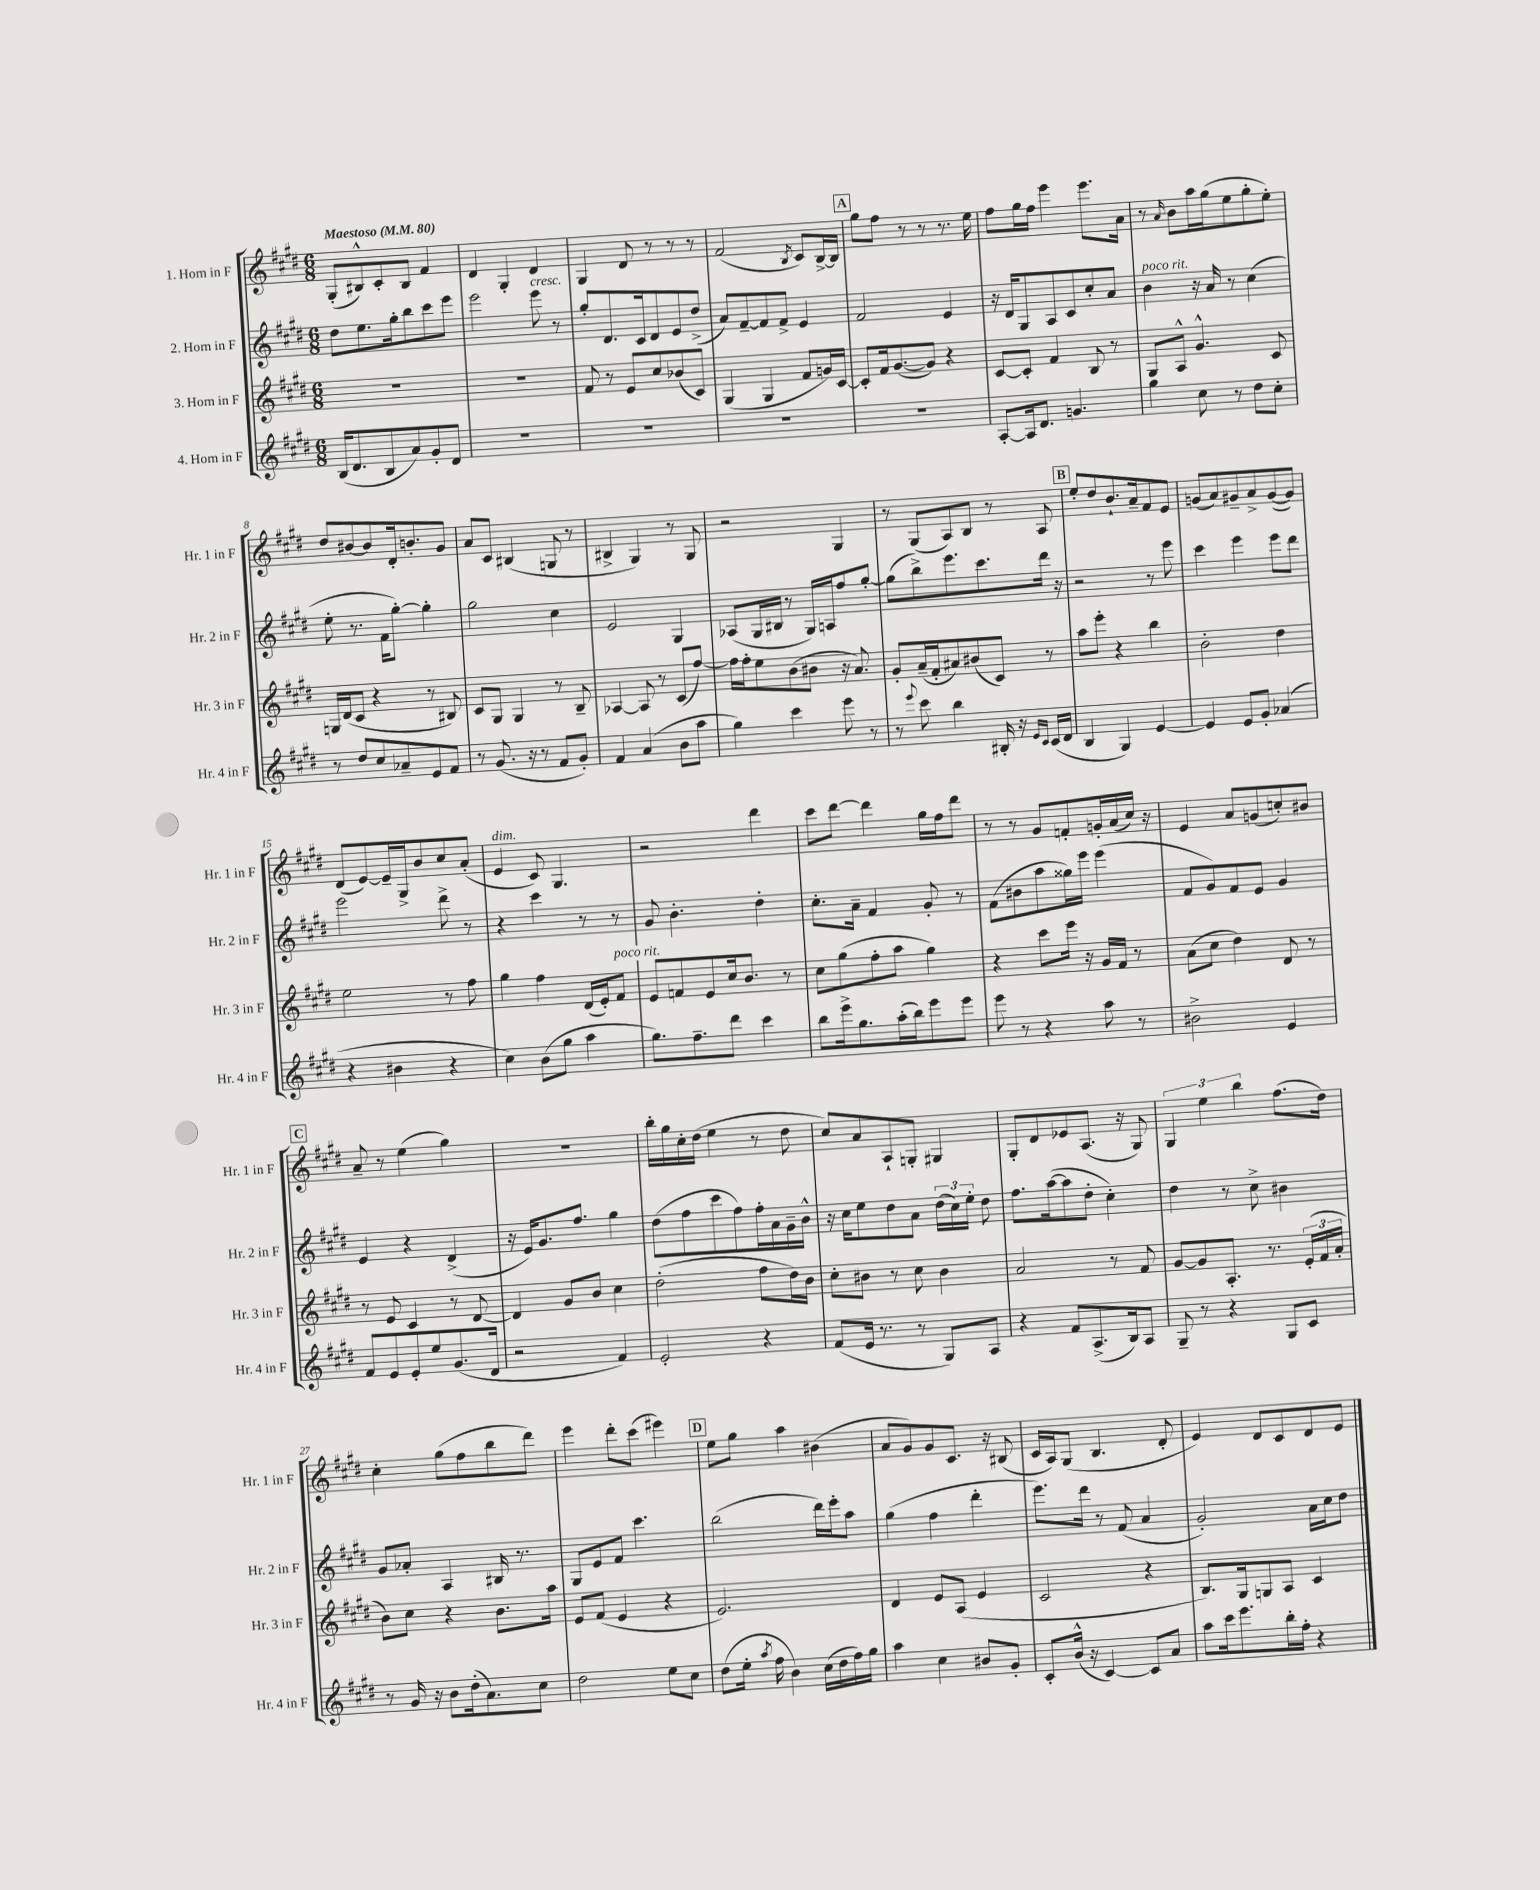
<<
\new StaffGroup <<
\new Staff = "s0" \with { instrumentName = "1. Horn in F" shortInstrumentName = "Hr. 1 in F" } {
    \clef treble \key e \major \numericTimeSignature \time 6/8 \tempo "Maestoso" 4 = 80
    \autoBeamOff gis8[-.( bis8-^) cis'8-. bis8] fis'4 |
    dis'4 gis4-. dis'4 |
    gis4 dis'8 r8 r8 r8 |
    fis'2( \acciaccatura { b8 } cis'8[) b16~-> b16] |
    \mark \markup { \box "A" } gis''8[ fis''8] r8 r8 r8. e''16 |
    fis''8[ gis''16 fis''16] e'''4 e'''8.[ a'16] |
    r8 \grace { a'16 } b'8[ a''16 gis''16( e''8 gis''8-. e''8]-.) |
    dis''8[ bis'8~ bis'8 dis'16-. b'8.-. gis'8] |
    a'8[ cis'8] bis4( g8 r8 |
    bis4-> gis4) r8 gis8 |
    r2 gis4 |
    r8 gis8[( a8) b8] r8 a8 |
    \mark \markup { \box "B" } e''8[-. dis''8 b'8.-! a'16-- fis'8 e'8] |
    g'8[( a'8) gis'8-- a'8-> gis'8~( gis'8]) |
    dis'8[( e'8~) e'16-- gis16-> b'8 cis''8 a'8]-.( |
    e'4^\markup { \italic "dim." } cis'8) gis4. |
    r2 dis'''4 |
    cis'''8[ dis'''8]~ dis'''4 gis''16[ fis''16 dis'''8] |
    r8 r8 gis'8[ f'8-. g'16-. a'16( cis''16]) r16 |
    e'4 a'8[ g'8( c''8-.) bis'8] |
    \mark \markup { \box "C" } a'8-- r8 e''4( gis''4) |
    r2. |
    b''16[-. gis''16 cis''16-. dis''16]( e''4 r8 dis''8 |
    cis''8[) a'8 a8-! g8]-. gis4 |
    gis8[-. dis'8 ees'8 a8.]( r16 gis8) |
    \tuplet 3/2 { gis4 e''4 b''4 } fis''8.[( dis''16]) |
    cis''4-. gis''8[( fis''8 b''8 dis'''8]) |
    e'''4 dis'''8[-. cis'''8]( eis'''4) |
    \mark \markup { \box "D" } e''8[ gis''8] a''4 bis'4( |
    a'8[ gis'8) gis'8 cis'8.] r16 bis8( |
    cis'16[ a16) gis8]( b4. dis'8-. |
    e'4) dis'8[ cis'8 dis'8 e'8] \bar "|." |
}
\new Staff = "s1" \with { instrumentName = "2. Horn in F" shortInstrumentName = "Hr. 2 in F" } {
    \clef treble \key e \major \numericTimeSignature \time 6/8
    \autoBeamOff dis''8[ e''8. gis''16-. b''8 cis'''8 e'''8] |
    e'''2 e'''8^\markup { \italic "cresc." } r8 |
    gis''8[-. dis'8. cis'16 dis'8 e'8 dis''8]->( |
    a'8[) fis'8~-- fis'8 fis'8]-> e'4 |
    \mark \markup { \box "A" } fis'2 e'4 |
    r16 dis'16[ gis8 a8 cis'8 cis''8-. a'8] |
    b'4^\markup { \italic "poco rit." } r16 a'16 r8 cis''4( |
    e''8-. r8. fis'16[ gis''8]~-.) gis''4-. |
    gis''2 cis''4 |
    e'2 gis4 |
    aes8[( gis16 bis16] r8 gis16[) a16 fis''8 gis''8]~-. |
    gis''8[( b''8->) e'''8. cis'''8. dis'''16] r16 |
    \mark \markup { \box "B" } r2 r8 e'''8 |
    cis'''4 e'''4 e'''8[ dis'''8] |
    e'''2 dis'''8-> r8 |
    r4 cis'''4 r8 r8 |
    gis'8 b'4.-. dis''4-. |
    cis''8.[-. a'16]-- fis'4 gis'8-. r8 |
    fis'8[( bis'8 a''8 gisis''16) e'''16] e'''4( |
    fis'8[ gis'8) fis'8 e'8] gis'4 |
    \mark \markup { \box "C" } e'4 r4 dis'4->( |
    r16 e'16[) gis'8. fis''8.] gis''4 |
    dis''8[( fis''8 cis'''8 fis''8) fis''16-. a'16 gis'16-- b'16]-^ |
    r16 cis''16[ e''8 dis''8 a'8] \tuplet 3/2 { dis''16[( cis''16) e''16]-. } dis''8 |
    fis''8.[ a''16~( a''8 dis''8]-. cis''4-.) |
    dis''4 r8 cis''8-> bis'4 |
    gis'8[ aes'8]-. a4 bis16 r8. |
    gis8[ e'8 fis'8] cis'''4. |
    \mark \markup { \box "D" } b''2( dis'''16[) e'''16-. a''8] |
    gis''4( fis''4 dis'''4-. |
    e'''8.[) dis'''16] r8 fis'8( a'4 |
    gis'2-.) a'16[ cis''16 dis''8] \bar "|." |
}
\new Staff = "s2" \with { instrumentName = "3. Horn in F" shortInstrumentName = "Hr. 3 in F" } {
    \clef treble \key e \major \numericTimeSignature \time 6/8
    \autoBeamOff R2. |
    R2. |
    fis'8 r8 e'8[ cis''8 bes'8( cis'8]) |
    gis4( gis4 fis'8[ g'16) cis'16]~ |
    \mark \markup { \box "A" } cis'8[-. fis'16 gis'8.~( gis'8]) r4 |
    cis'8[~ cis'8]-. fis'4 b8 r8 |
    gis8[ a8]-^ gis'4.-^ cis'8 |
    g16[ dis'16( cis'8] r4 r8 bis8) |
    cis'8[ gis8] gis4 r8 b8-- |
    aes4~ aes8 r8 cis'8[( fis''8]~) |
    fis''16[ fis''16-. e''8 b'8( bis'8] r16 a'8.) |
    gis'8[-. a'16--( fis'16-. ais'8) bis'8( cis'8]) r8 |
    \mark \markup { \box "B" } a''8[ e'''8]-. r4 b''4 |
    b'2-. dis''4 |
    e''2 r8 fis''8 |
    gis''4 fis''4 dis'16[( e'16-.) fis'8]^\markup { \italic "poco rit." } |
    e'8[ f'8 e'8 cis''16 b'8.] r8 |
    cis''8[ gis''8( fis''8-. a''8] gis''4) |
    r4 cis'''8[ e'''16] r16 gis'16[ fis'16] r8 |
    a'8[( cis''8] dis''4) dis'8 r8 |
    \mark \markup { \box "C" } r8 e'8 cis'4 r8 dis'8~ |
    dis'4 gis'8[ b'8] cis''4 |
    dis''2-.( fis''8[ dis''16) b'16] |
    cis''8[-. bis'8] r8 cis''8 bis'4 |
    a'2 r8 fis'8 |
    gis'8[~ gis'8 a8.]-. r8. \tuplet 3/2 { e'16[-.( fis'16 a'16]-. } |
    b'8[) cis''8] r4 b'8.[ a''16] |
    e'8[ fis'8]( e'4 r4 |
    \mark \markup { \box "D" } e'2.) |
    dis'4 e'8[ a8]( e'4 |
    cis'2 r4 |
    b8.[) gis16 g8 a8] cis'4 \bar "|." |
}
\new Staff = "s3" \with { instrumentName = "4. Horn in F" shortInstrumentName = "Hr. 4 in F" } {
    \clef treble \key e \major \numericTimeSignature \time 6/8
    \autoBeamOff b16[( dis'8. b8 a'8) gis'8-. dis'8] |
    R2. |
    R2. |
    R2. |
    \mark \markup { \box "A" } R2. |
    a8[~-. a16 dis'8.] g'4. |
    gis''4 cis''8 r8 dis''8[ cis''8]-. |
    r8 dis''8[ cis''8 aes'8-- e'8 fis'8] |
    r8 gis'8.( r16 r8 fis'8[ gis'8]-.) |
    fis'4 a'4( b'8[ a''8] |
    gis''4) cis'''4 e'''8 r8 |
    r8 \appoggiatura { e'''8 } cis'''8 b''4 bis16-. r16 \grace { e'16[ cis'16] } cis'16[( dis'16] |
    \mark \markup { \box "B" } b4 gis4) e'4~ |
    e'4 e'8[ gis'8]-. aes'4( |
    r4 bis'4 r4 |
    cis''4) b'8[( gis''8] a''4 |
    gis''8.[) fis''8.-- dis'''8] cis'''4 |
    b''8[ e'''16-> gis''8. a''16-.( b''16) e'''8 e'''8] |
    e'''8 r8 r4 a''8 r8 |
    bis'2-> e'4 |
    \mark \markup { \box "C" } fis'8[ e'8 e'8-. e''8 gis'8.( dis'16] |
    r2 fis'4) |
    e'2-. r4 |
    fis'8[( e'16] r8. r8 gis8[) a8] |
    r4 fis'8[ a8.->( b16) a8] |
    gis8-- r8 r4 gis8[ cis'8] |
    r8 gis'16 r16 b'8[ dis''16-.( a'8.) cis''8] |
    dis''2 e''8[ cis''8] |
    \mark \markup { \box "D" } dis''8[( e''16]-. \acciaccatura { a''8 } fis''16 b'4) cis''16[( dis''16 fis''16) gis''16] |
    a''4 cis''4 bis'8[ gis'8]-. |
    cis'8[-. b'16]-^( r16 cis'4~) cis'8[ a'8] |
    a''8[ cis'''16 e'''8. b''16-. fis''16]-. r4 \bar "|." |
}
>>
>>
